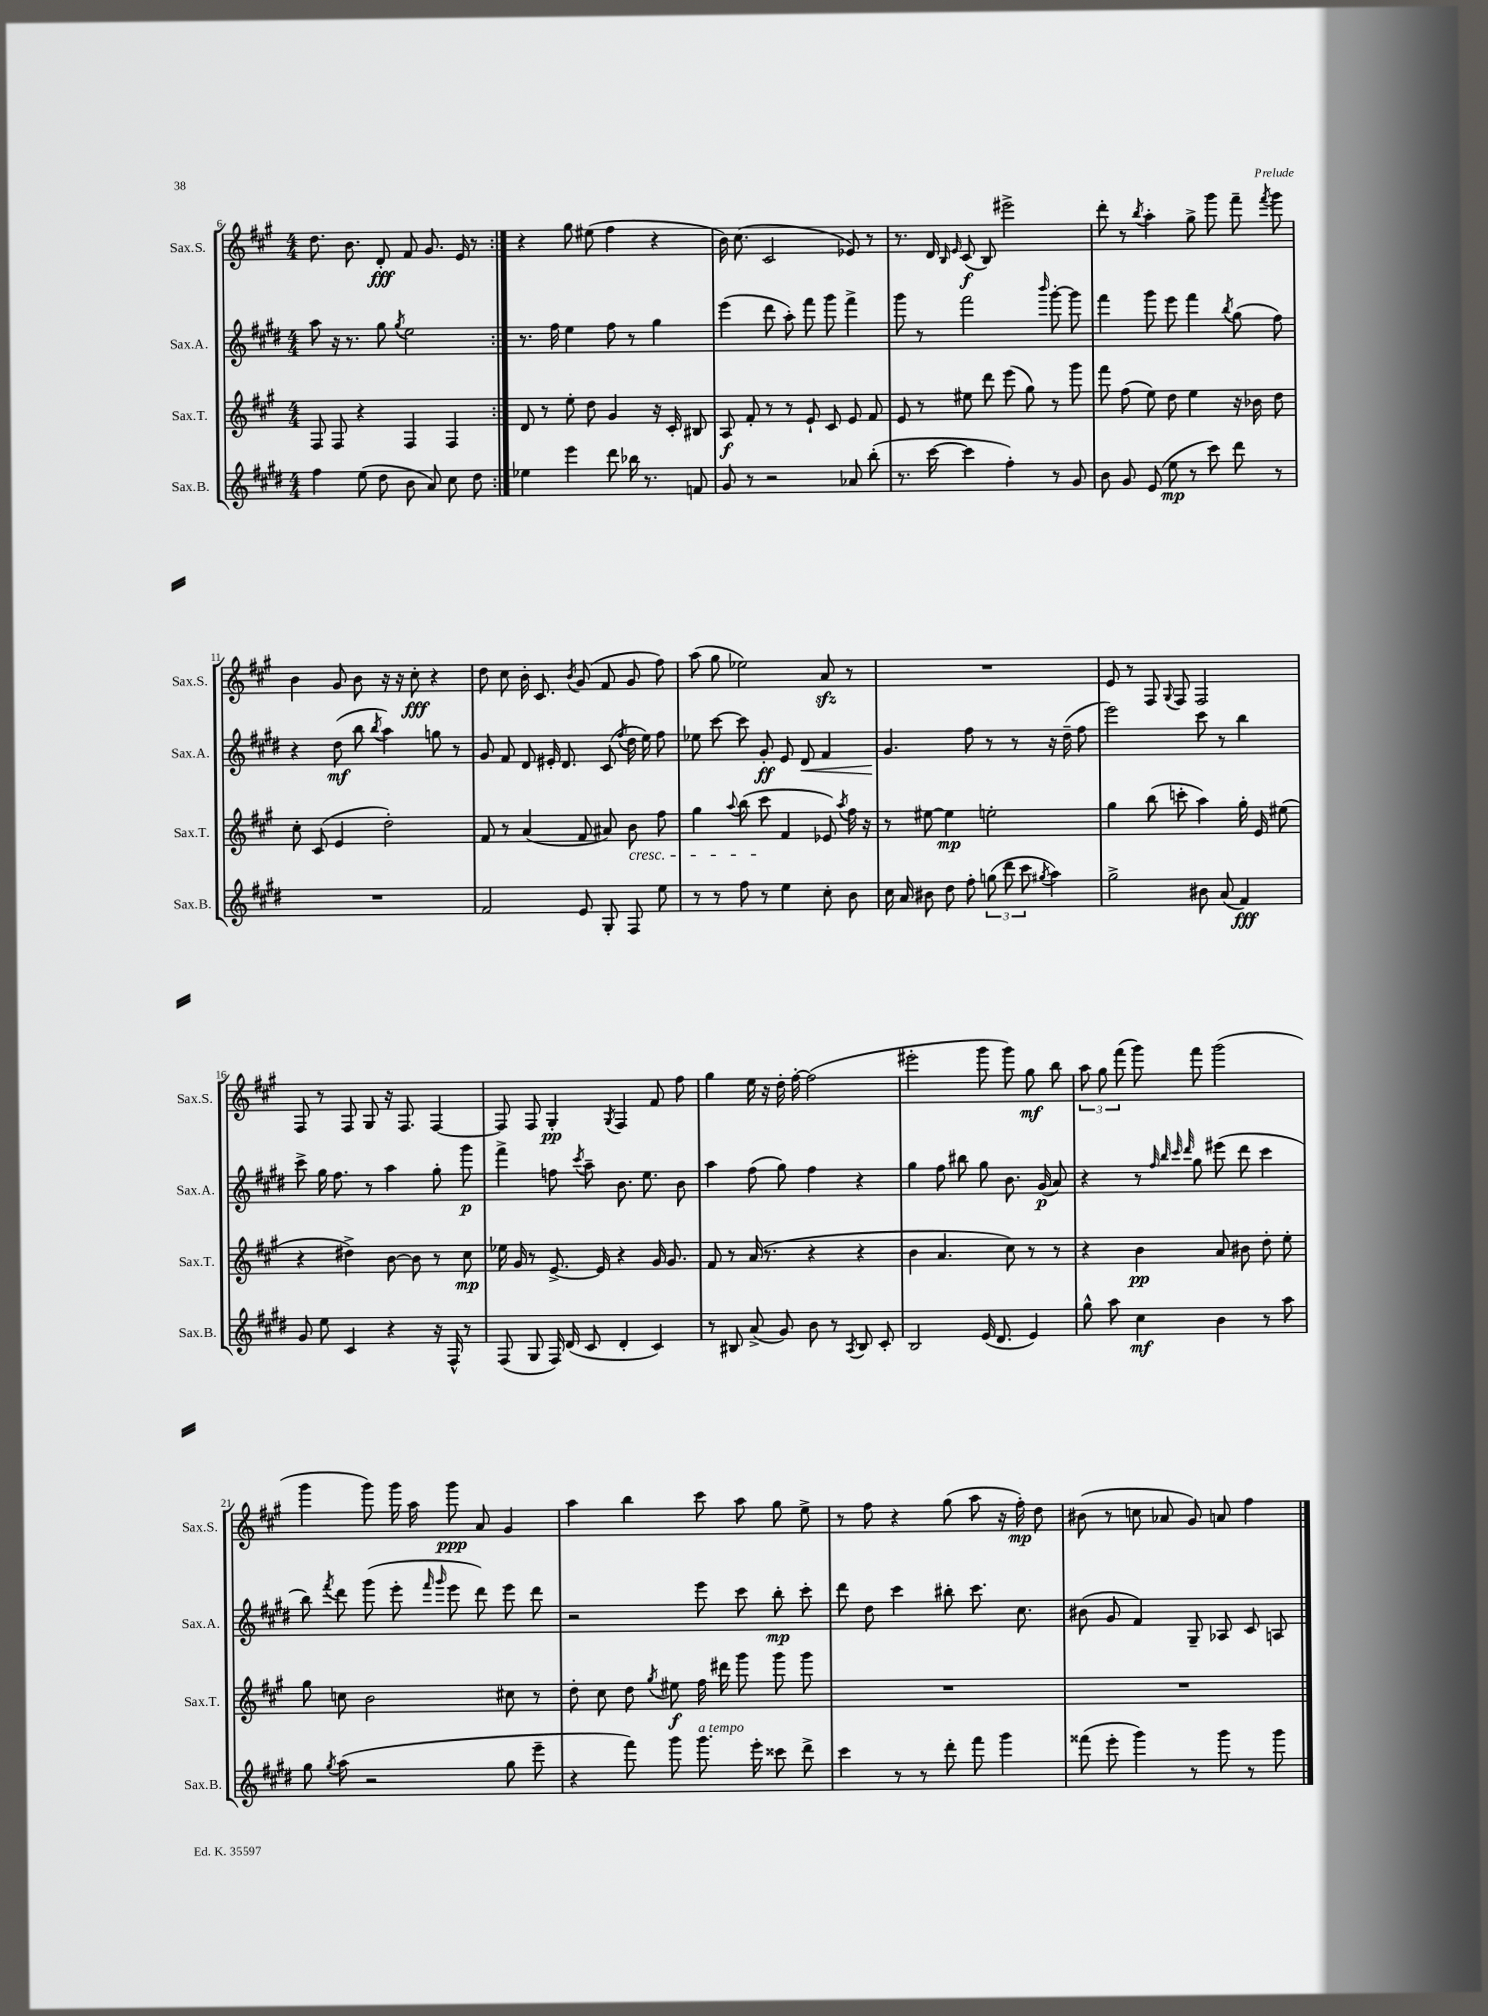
<<
\new StaffGroup <<
\new Staff = "s0" \with { instrumentName = "Sax.S." shortInstrumentName = "Sax.S." } {
    \clef treble \key a \major \numericTimeSignature \time 4/4
    \autoBeamOff \repeat volta 2 { d''8. b'8. d'8-.\fff fis'8 gis'8. e'16 r8 | }
    r4 gis''8 eis''8( fis''4 r4 |
    b'16) cis''8.( cis'2 ees'8) r8 |
    r8. d'16 \grace { b16 e'16 } cis'8\f( b8) eis'''2-> |
    d'''8-. r8 \acciaccatura { b''8 } a''4-. gis''8-> gis'''8 fis'''8-- \acciaccatura { fis'''8 } gis'''8 |
    b'4 gis'8 b'8 r16 r16 cis''8-.\fff r4 |
    d''8 cis''8 b'16-. cis'8. \acciaccatura { b'8 } gis'8( fis'8 gis'8 fis''8) |
    a''8( gis''8 ees''2) a'8\sfz r8 |
    R1 |
    e'8 r8 fis8 \appoggiatura { gis8 } fis8 fis2 |
    fis8 r8 fis8 gis8 r16 fis8. fis4~ |
    fis8 fis8 gis4-.\pp \acciaccatura { gis8 } fis4 fis'8 fis''8 |
    gis''4 e''16 r16 d''16-. fis''16~-. fis''2( |
    eis'''2-. gis'''8 gis'''8) gis''8\mf b''8 |
    \tuplet 3/2 { a''8 gis''8 fis'''8( } gis'''8) fis'''8 gis'''2( |
    gis'''4 gis'''8) gis'''16 a''16 gis'''8\ppp a'8 gis'4 |
    a''4 b''4 cis'''8 a''8 gis''8 e''8-> |
    r8 fis''8 r4 gis''8( a''8 r16 fis''16-.\mp) d''8 |
    bis'8( r8 c''8 aes'8 gis'8) a'8 fis''4 \bar "|." |
}
\new Staff = "s1" \with { instrumentName = "Sax.A." shortInstrumentName = "Sax.A." } {
    \clef treble \key e \major \numericTimeSignature \time 4/4
    \autoBeamOff \repeat volta 2 { a''8 r16 r8. gis''8 \acciaccatura { gis''8 } e''2 | }
    r8. fis''16 e''4 fis''8 r8 gis''4 |
    e'''4( dis'''8 a''8-.) fis'''8 gis'''8 fis'''4-> |
    gis'''8 r8 fis'''2 \grace { b'''16 } gis'''8~-. gis'''8 |
    fis'''4 gis'''8 e'''8 fis'''4 \acciaccatura { b''8 } gis''8( fis''8) |
    r4 dis''8\mf( b''8 \acciaccatura { b''8 } a''4) g''8 r8 |
    gis'8 fis'8 dis'8 eis'16-. dis'8. cis'8( \acciaccatura { fis''8 } dis''16 e''16) fis''8 |
    ees''8 cis'''8~ cis'''8 gis'8-.\ff e'8 dis'8\< fis'4 |
    gis'4.\! fis''8 r8 r8 r16 dis''16--( fis''8 |
    e'''2) cis'''8 r8 b''4 |
    cis'''8-> gis''16 fis''8. r8 a''4 gis''8-. gis'''8\p |
    fis'''4-> f''8 \acciaccatura { cis'''8 } a''8-- b'8. e''8. b'8 |
    a''4 fis''8( gis''8) fis''4 r4 |
    gis''4 fis''8 bis''8 gis''8 b'8. gis'16\p( a'8) |
    r4 r8 \grace { fis''32 b''32 cis'''32 dis'''32 } gis''8 eis'''8( dis'''8 cis'''4 |
    b''8) \acciaccatura { fis'''8 } dis'''8 gis'''8( e'''8-. \grace { fis'''16 gis'''16 } e'''8 dis'''8) e'''8 dis'''8 |
    r2 e'''8 cis'''8 b''8-.\mp cis'''8-. |
    dis'''8 dis''8 cis'''4 bis''8-. cis'''8. cis''8. |
    bis'8( gis'8 fis'4) gis8-- aes8 cis'8 a8 \bar "|." |
}
\new Staff = "s2" \with { instrumentName = "Sax.T." shortInstrumentName = "Sax.T." } {
    \clef treble \key a \major \numericTimeSignature \time 4/4
    \autoBeamOff \repeat volta 2 { fis8 fis8 r4 fis4 fis4 | }
    d'8 r8 e''8-. d''8 gis'4 r16 cis'16-. bis8 |
    a8\f fis'8-. r8 r8 e'8-! cis'8 e'8 fis'8 |
    e'8 r8 eis''8 d'''8 e'''8( gis''8) r8 gis'''8 |
    fis'''8 fis''8( e''8) d''8 e''4 r16 bes'16 d''8 |
    cis''8-. cis'8( e'4 d''2-.) |
    fis'8 r8 a'4( fis'8 ais'8) b'8\cresc fis''8 |
    gis''4 \appoggiatura { a''8 } b''8( cis'''8\! fis'4 ees'8) \acciaccatura { a''8 } fis''16 r16 |
    r8 eis''8~ eis''4\mp e''2-. |
    gis''4 b''8( c'''8-. a''4) gis''16-. e'16 eis''8( |
    r4 dis''4->) b'8~ b'8 r8 cis''8\mp |
    ees''16 gis'16 r8 e'8.~-> e'16 r4 gis'16 gis'8. |
    fis'8 r8 a'16( r8. r4 r4 |
    b'4 a'4. cis''8) r8 r8 |
    r4 b'4\pp a'8 bis'8 d''8-. e''8-. |
    gis''8 c''8 b'2 cis''8 r8 |
    d''8-. cis''8 d''8 \acciaccatura { gis''8 } eis''8\f fis''16 dis'''16 gis'''8 gis'''8 gis'''8 |
    R1 |
    R1 \bar "|." |
}
\new Staff = "s3" \with { instrumentName = "Sax.B." shortInstrumentName = "Sax.B." } {
    \clef treble \key e \major \numericTimeSignature \time 4/4
    \autoBeamOff \repeat volta 2 { fis''4 e''8( dis''8 b'8 a'8) cis''8 dis''8 | }
    ees''4 e'''4 dis'''8 bes''16 r8. f'8 |
    gis'8 r8 r2 aes'8 b''8-.( |
    r8. cis'''16~ cis'''4 fis''4-.) r8 gis'8 |
    b'8 gis'8 e'8( e''8\mp r8 cis'''8) dis'''8 r8 |
    R1 |
    fis'2 e'8 gis8-. fis8 e''8 |
    r8 r8 fis''8 r8 e''4 cis''8-. b'8 |
    cis''16 a'16 bis'8 dis''8 fis''8-. \tuplet 3/2 { g''8( dis'''8 cis'''8 } \acciaccatura { gis''8 } a''4) |
    gis''2-> bis'8 a'8( fis'4\fff) |
    gis'8 e''8 cis'4 r4 r16 fis16-^ r8 |
    fis8( gis8 fis16) dis'16( cis'8 dis'4-. cis'4) |
    r8 bis8 a'8->( gis'8) b'8 r8 \acciaccatura { a8 } bis8 cis'8-. |
    b2 e'16( dis'8. e'4) |
    gis''8-^ a''8 cis''4\mf b'4 r8 a''8 |
    gis''8 \acciaccatura { gis''8 } a''8( r2 gis''8 e'''8-- |
    r4 fis'''8) gis'''8 gis'''8.^\markup { \italic "a tempo" } e'''16-. cisis'''8 dis'''8-> |
    cis'''4 r8 r8 dis'''8-. fis'''8 gis'''4 |
    fisis'''8( e'''8-. gis'''4) r8 gis'''8 r8 gis'''8 \bar "|." |
}
>>
>>
\layout { \context { \Score currentBarNumber = #6 } }
